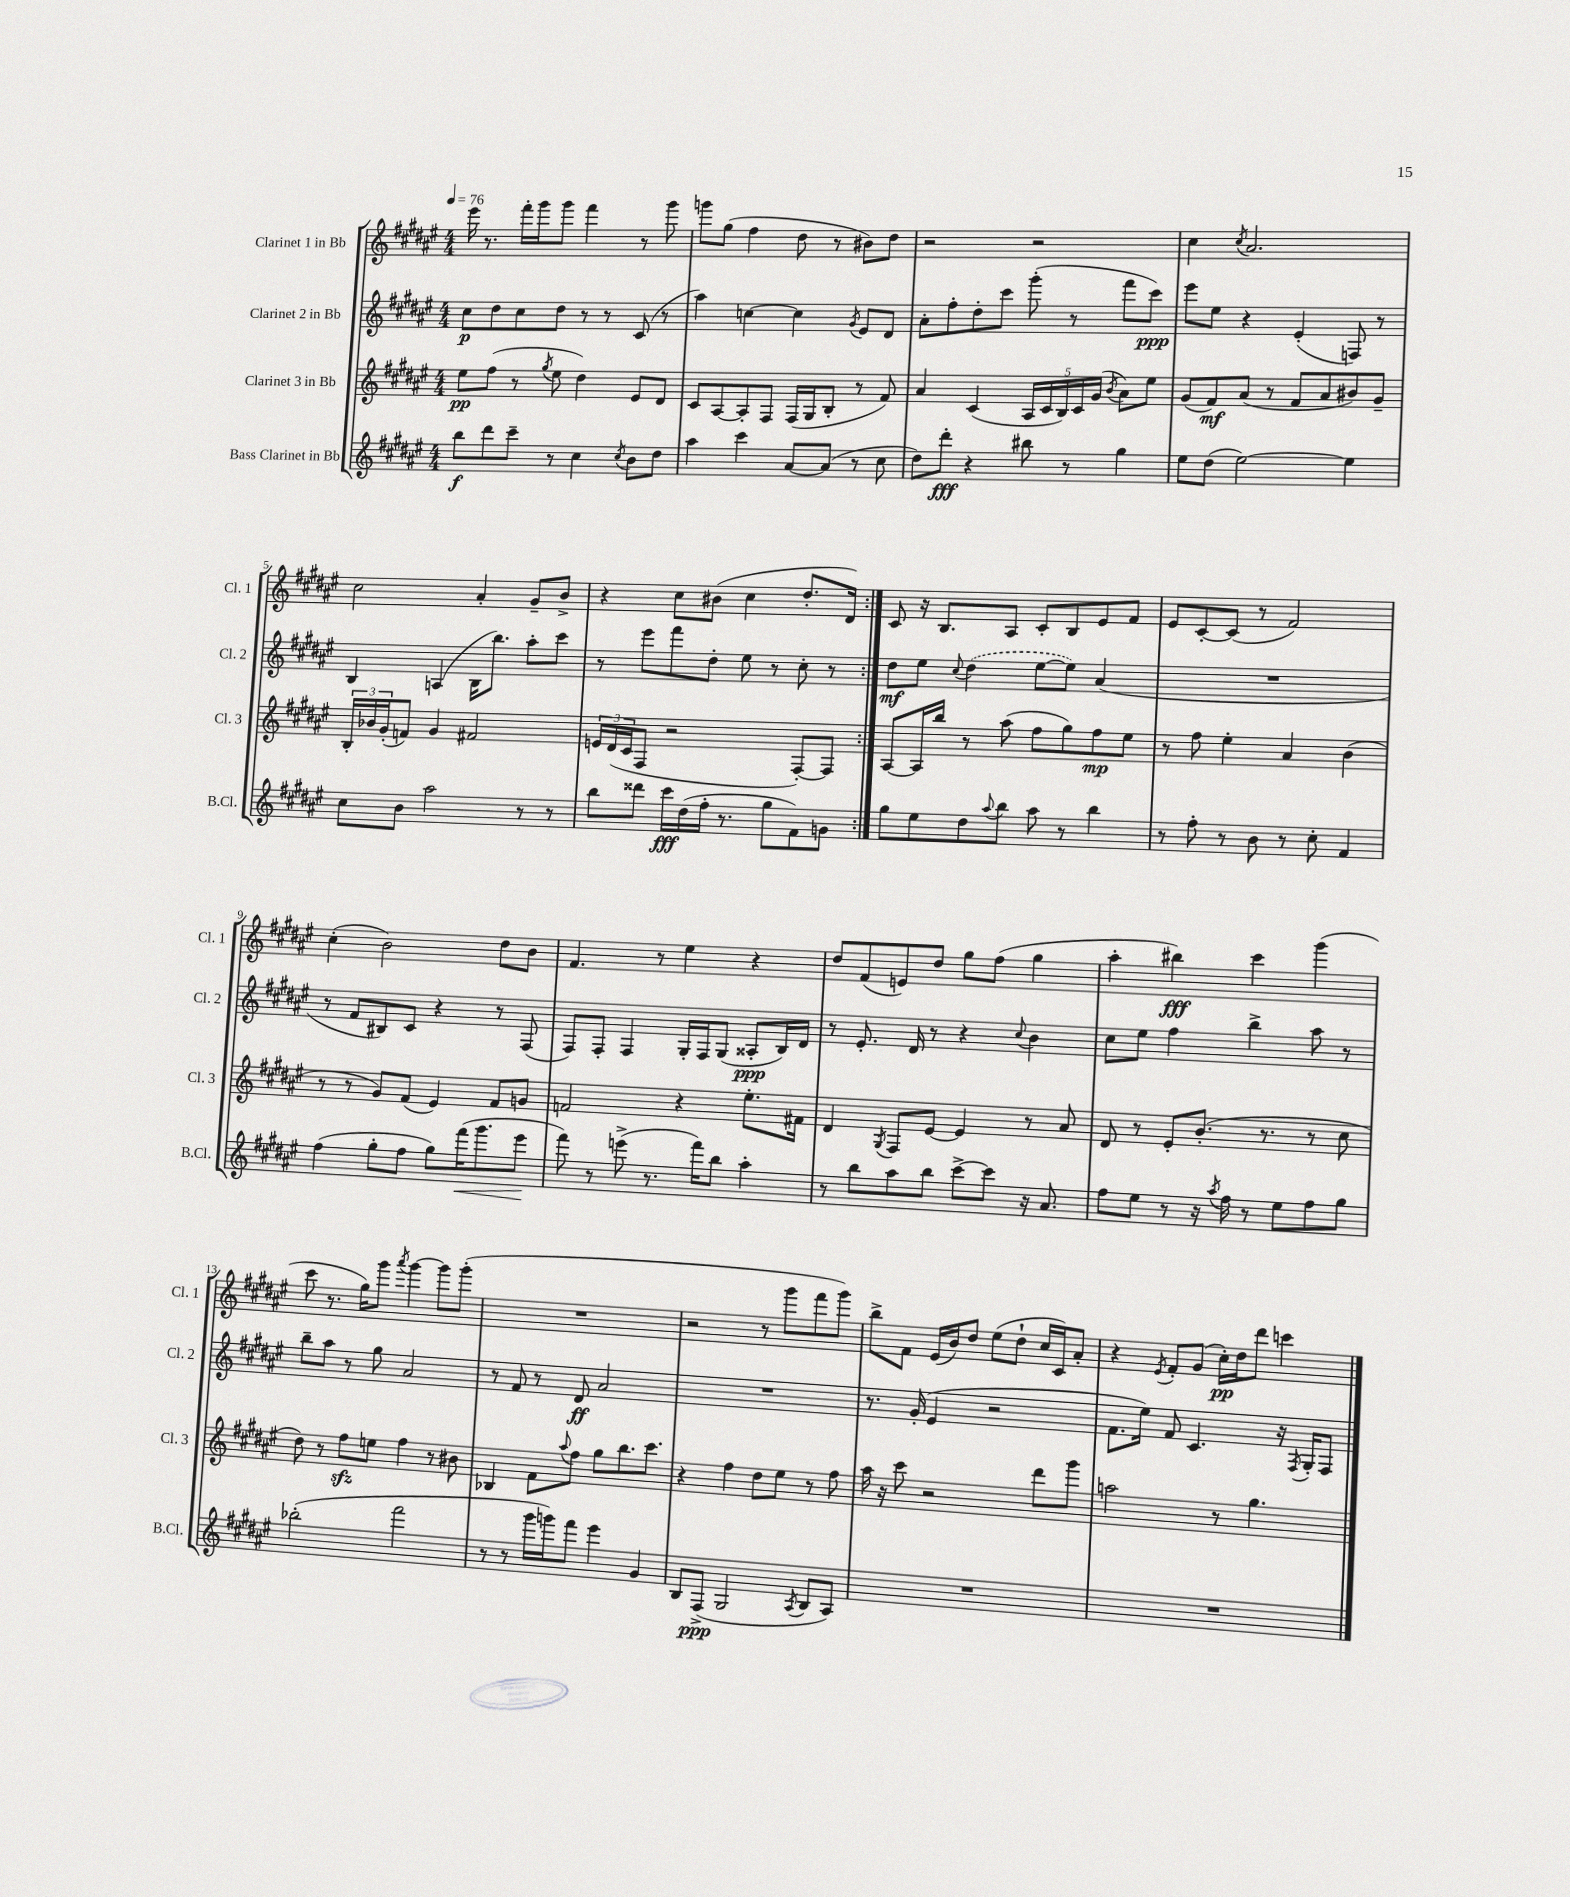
<<
\new StaffGroup <<
\new Staff = "s0" \with { instrumentName = "Clarinet 1 in Bb" shortInstrumentName = "Cl. 1" } {
    \clef treble \key fis \major \numericTimeSignature \time 4/4 \tempo 4 = 76
    \repeat volta 2 { eis'''16 r8. fis'''16-. gis'''16 gis'''8 fis'''4 r8 gis'''8 |
    g'''8 gis''8( fis''4 dis''8 r8 bis'8) dis''8 |
    r2 r2 |
    cis''4 \acciaccatura { cis''8 } ais'2. |
    cis''2 ais'4-. gis'8-- b'8-> |
    r4 cis''8 bis'8( cis''4 dis''8.-. dis'16) | }
    cis'8 r16 b8. ais8 cis'8-. b8 eis'8 fis'8 |
    eis'8 cis'8~-. cis'8( r8 fis'2) |
    cis''4-.( b'2) dis''8 b'8 |
    fis'4. r8 eis''4 r4 |
    dis''8 fis'8( e'8) dis''8 gis''8 fis''8( gis''4 |
    ais''4-. bis''4\fff) cis'''4 gis'''4( |
    cis'''8 r8. gis''16) gis'''8 \acciaccatura { ais'''8 } gis'''4~ gis'''8 gis'''8-.( |
    R1 |
    r2 r8 gis'''8 fis'''8 gis'''8) |
    b''8-> fis'8 eis'16( b'16) dis''8 eis''8( dis''8-! cis''16 cis'16) ais'8-. |
    r4 \acciaccatura { eis'8 } fis'8-. gis'8( cis''16-.\pp) dis''16 dis'''8 c'''4 \bar "|." |
}
\new Staff = "s1" \with { instrumentName = "Clarinet 2 in Bb" shortInstrumentName = "Cl. 2" } {
    \clef treble \key fis \major \numericTimeSignature \time 4/4
    \repeat volta 2 { cis''8\p dis''8 cis''8 dis''8 r8 r8 cis'8( r8 |
    ais''4) c''4~ c''4 \acciaccatura { gis'8 } eis'8 dis'8 |
    ais'8-. fis''8-. dis''8-. cis'''8 gis'''8-.( r8 fis'''8 cis'''8\ppp) |
    eis'''8 eis''8 r4 eis'4-.( f8) r8 |
    b4 a4( b16 b''8.) ais''8-. cis'''8 |
    r8 eis'''8 fis'''8 dis''8-. eis''8 r8 cis''8-. r8 | }
    dis''8\mf eis''8 \appoggiatura { cis''8 } \once \slurDashed dis''4( eis''8~ eis''8) ais'4( |
    R1 |
    r8 fis'8 bis8) cis'8 r4 r8 fis8( |
    fis8) fis8-. fis4 gis16-. fis16 gis8( aisis8-.\ppp b16) dis'16 |
    r8 eis'8.-. dis'16 r8 r4 \appoggiatura { cis''8 } b'4 |
    cis''8 eis''8 fis''4 b''4-> ais''8 r8 |
    b''8-- ais''8 r8 gis''8 ais'2 |
    r8 fis'8 r8 dis'8\ff ais'2 |
    R1 |
    r8. gis'16-.( eis'4 r2 |
    fis'8. eis''16) fis'8 cis'4. r16 \acciaccatura { fis8 } gis16-. fis8 \bar "|." |
}
\new Staff = "s2" \with { instrumentName = "Clarinet 3 in Bb" shortInstrumentName = "Cl. 3" } {
    \clef treble \key fis \major \numericTimeSignature \time 4/4
    \repeat volta 2 { eis''8\pp fis''8( r8 \acciaccatura { gis''8 } eis''8 dis''4) eis'8 dis'8 |
    cis'8 ais8~ ais8-. fis8 fis16( gis16 b8-. r8 fis'8) |
    ais'4 cis'4( \tuplet 5/4 { ais16 cis'16 b16) cis'16 gis'16( } \acciaccatura { b'8 } ais'8) eis''8 |
    gis'8( fis'8\mf) ais'8( r8 fis'8 ais'8 bis'8) gis'8-- |
    \tuplet 3/2 { b16-. bes'16 gis'16-.( } f'8) gis'4 fis'2 |
    \tuplet 3/2 { e'16 dis'16( cis'16 } fis8 r2 fis8~-.) fis8 | }
    ais8~ ais16 b''16 r8 ais''8( fis''8 gis''8) fis''8\mp eis''8 |
    r8 fis''8 eis''4-. ais'4 b'4( |
    r8 r8 gis'8) fis'8( eis'4) fis'8 g'8 |
    f'2 r4 eis''8.-. fis'16 |
    dis'4 \acciaccatura { gis8 } fis8 eis'8~ eis'4 r8 ais'8 |
    dis'8 r8 eis'8-. b'8.-.( r8. r8 cis''8 |
    dis''8) r8 fis''8\sfz e''8 fis''4 r8 bis'8 |
    bes4 fis'8 \appoggiatura { ais''8 } fis''8 gis''8 b''8. cis'''8. |
    r4 fis''4 dis''8 eis''8 r8 fis''8 |
    ais''16 r16 cis'''8 r2 dis'''8 gis'''8 |
    a''2 r8 gis''4. \bar "|." |
}
\new Staff = "s3" \with { instrumentName = "Bass Clarinet in Bb" shortInstrumentName = "B.Cl." } {
    \clef treble \key fis \major \numericTimeSignature \time 4/4
    \repeat volta 2 { b''8\f dis'''8 cis'''8-- r8 cis''4 \acciaccatura { cis''8 } b'8 dis''8 |
    ais''4 cis'''4 ais'8~ ais'8( r8 cis''8 |
    dis''8) dis'''8-.\fff r4 bis''8 r8 gis''4 |
    eis''8 dis''8( eis''2~) eis''4 |
    cis''8 b'8 ais''2 r8 r8 |
    b''8 disis'''8 cis'''16\fff dis''16( fis''16-. r8. gis''8 fis'8) g'8 | }
    gis''8 eis''8 dis''8 \appoggiatura { ais''8 } b''8 ais''8 r8 b''4 |
    r8 fis''8-. r8 b'8 r8 cis''8-. fis'4 |
    fis''4( gis''8-. fis''8 gis''8) fis'''16\<( gis'''8. eis'''8\! |
    fis'''8) r8 e'''8->( r8. fis'''16) b''8 ais''4-. |
    r8 b''8 ais''8 b''8 cis'''8~-> cis'''8 r16 ais'8. |
    fis''8 eis''8 r8 r16 \acciaccatura { ais''8 } fis''16 r8 eis''8 fis''8 gis''8 |
    bes''2-.( fis'''2 |
    r8 r8 gis'''16 g'''16) fis'''8 eis'''4 gis'4 |
    b8 fis8->\ppp( gis2 \acciaccatura { ais8 } b8 ais8) |
    R1 |
    R1 \bar "|." |
}
>>
>>
